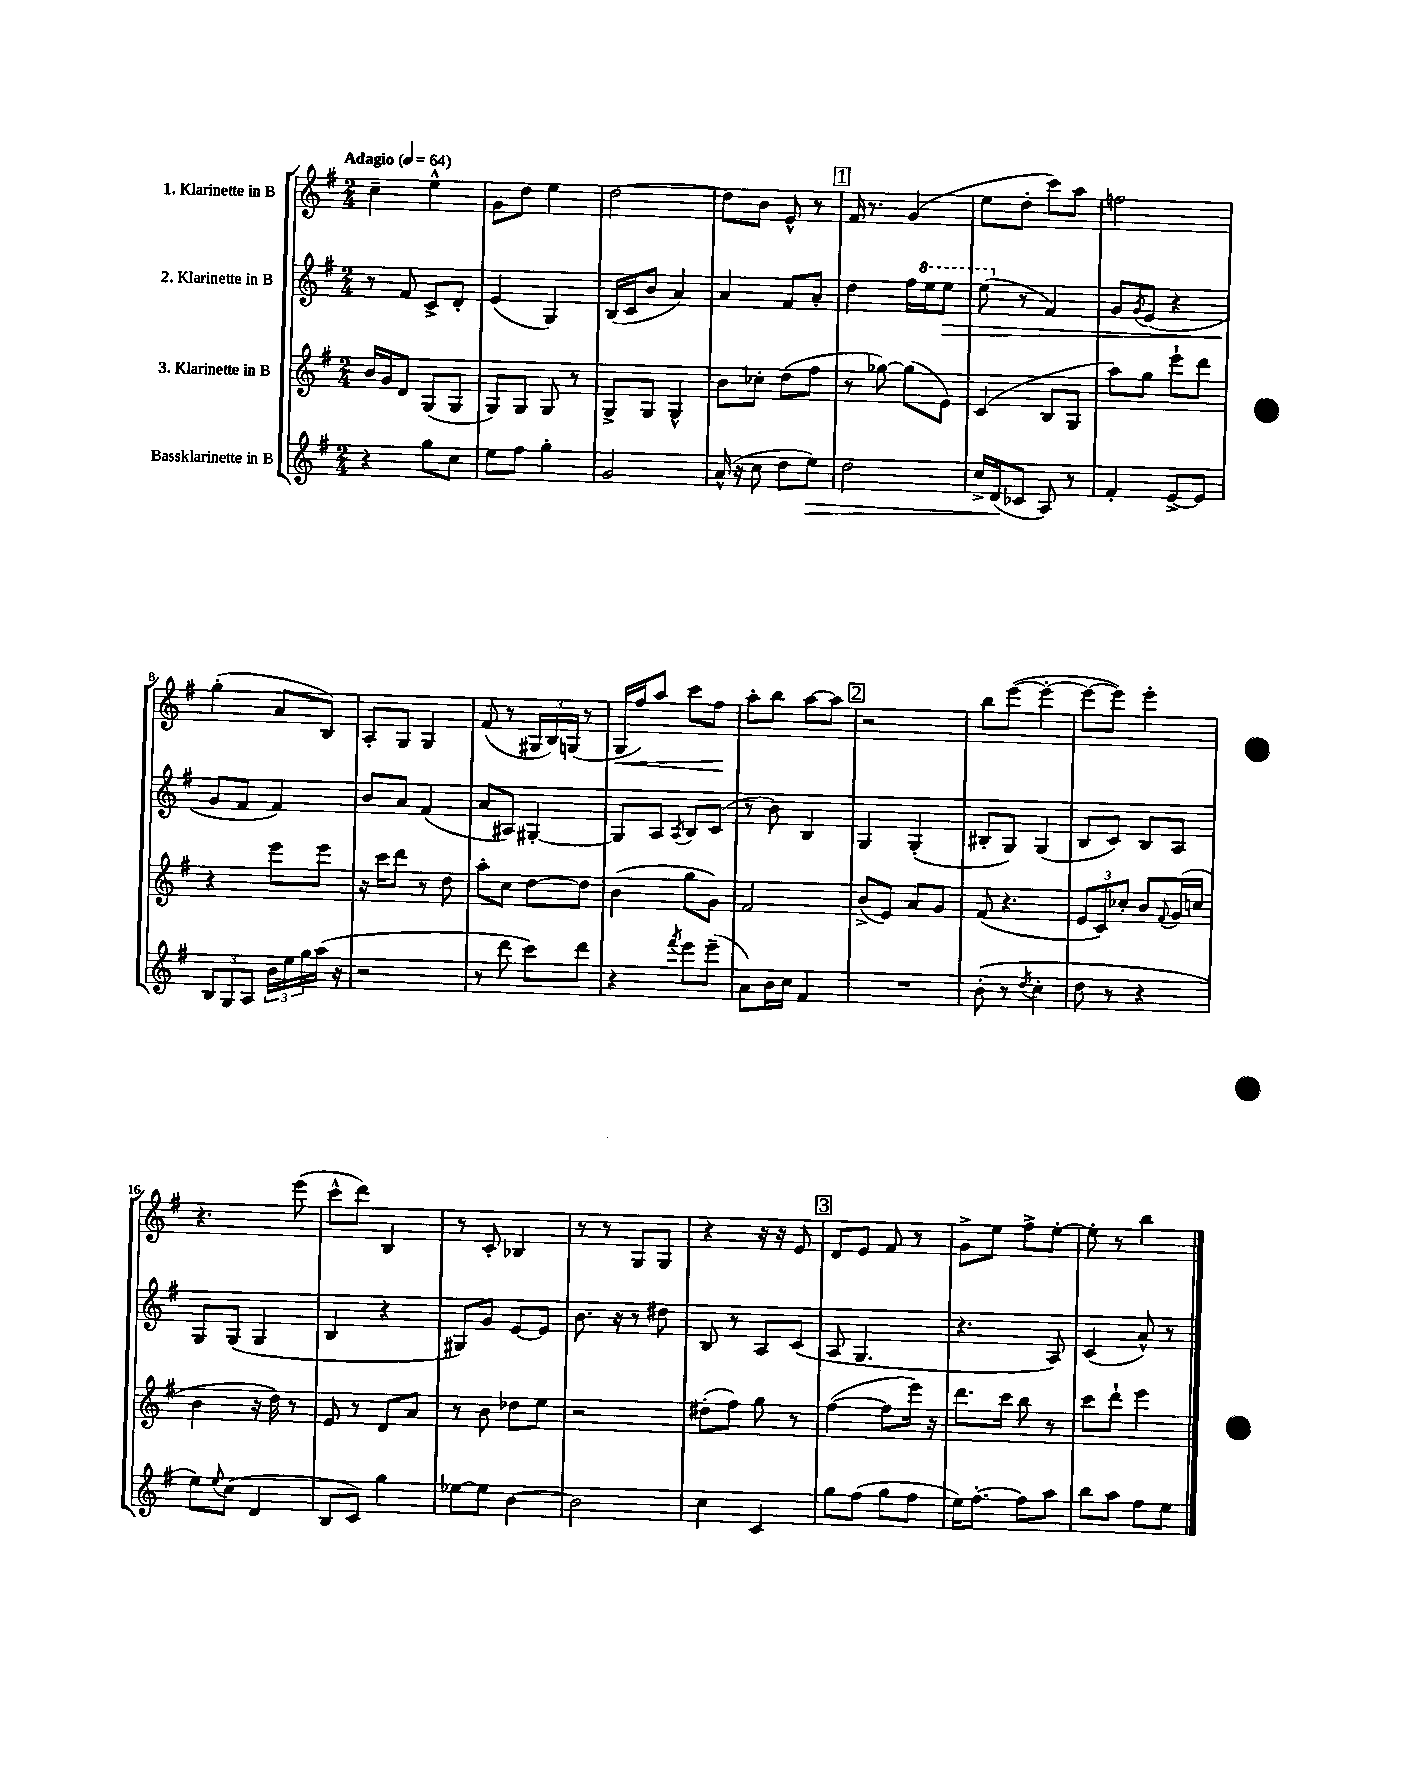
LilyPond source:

<<
\new StaffGroup <<
\new Staff = "s0" \with { instrumentName = "1. Klarinette in B" } {
    \clef treble \key g \major \numericTimeSignature \time 2/4 \tempo "Adagio" 4 = 64
    c''4-- e''4-^ |
    g'8 d''8 e''4 |
    d''2~ |
    d''8 b'8 e'8-^ r8 |
    \mark \markup { \box "1" } fis'16 r8. g'4( |
    e''8 d''8-. c'''8) a''8 |
    f''2 |
    g''4-.( a'8 b8) |
    a8-. g8 g4 |
    fis'8( r8 \tuplet 3/2 { gis16 b16) g16( } r8 |
    g16\< fis''16) a''8 c'''8 fis''8\! |
    a''8-. b''8 a''8~ a''8 |
    \mark \markup { \box "2" } r2 |
    b''8 e'''8~( e'''4~-. |
    e'''8~ e'''8) e'''4-. |
    r4. e'''8( |
    c'''8-^ d'''8) b4 |
    r8 c'8-. bes4 |
    r8 r8 g8 g8 |
    r4 r16 r16 e'8 |
    \mark \markup { \box "3" } d'8 e'8 fis'8 r8 |
    g'8-> e''8 fis''8-> e''8~-. |
    e''8-. r8 b''4 \bar "|." |
}
\new Staff = "s1" \with { instrumentName = "2. Klarinette in B" } {
    \clef treble \key g \major \numericTimeSignature \time 2/4
    r8 fis'8 c'8-> d'8-. |
    e'4( g4) |
    b16( c'16 b'8 a'4) |
    a'4 fis'8 a'8-. |
    \mark \markup { \box "1" } d''4 fis''16 \ottava #1 e'''16 e'''8\> |
    e'''8( \ottava #0 r8 fis'4) |
    g'8 \acciaccatura { g'8 } e'8( r4 |
    g'8\! fis'8 fis'4) |
    b'8 a'8 fis'4( |
    a'8 ais8) gis4~-. |
    gis8 a8 \acciaccatura { a8 } b8 c'8( |
    r8 b'8) b4 |
    \mark \markup { \box "2" } g4 g4-.( |
    bis8-. g8) g4( |
    b8 c'8) b8 a8 |
    g8 g8( g4 |
    b4 r4 |
    gis8) g'8 e'8~ e'8 |
    b'8. r16 r8 dis''8 |
    b8 r8 a8 c'8( |
    \mark \markup { \box "3" } a8 g4. |
    r4. a8) |
    c'4( a'8-^) r8 \bar "|." |
}
\new Staff = "s2" \with { instrumentName = "3. Klarinette in B" } {
    \clef treble \key g \major \numericTimeSignature \time 2/4
    b'16 g'16 d'8 g8( g8 |
    g8) g8 g8 r8 |
    g8-> g8 g4-^ |
    b'8 ces''8-. d''8( fis''8 |
    \mark \markup { \box "1" } r8 ges''8~) ges''8( e'8) |
    c'4( b8 g8 |
    a''8) g''8 e'''8-! d'''8 |
    r4 e'''8 e'''8 |
    r16 c'''16 d'''8 r8 d''8 |
    a''8-. c''8 d''8~ d''8 |
    b'4( g''8 g'8) |
    fis'2 |
    \mark \markup { \box "2" } b'8->( e'8) a'8 g'8 |
    fis'8( r4. |
    \tuplet 3/2 { e'8 c'8) ces''8-. } b'8 \appoggiatura { fis'8 } g'16( c''16 |
    b'4 r16 d''16) r8 |
    e'8 r8 d'8 a'8 |
    r8 b'8 des''8 e''8 |
    r2 |
    dis''8-.( fis''8) g''8 r8 |
    \mark \markup { \box "3" } fis''4~( fis''8 e'''16) r16 |
    d'''8. c'''16 b''8 r8 |
    c'''8 d'''8-! e'''4 \bar "|." |
}
\new Staff = "s3" \with { instrumentName = "Bassklarinette in B" } {
    \clef treble \key g \major \numericTimeSignature \time 2/4
    r4 g''8 c''8 |
    e''8 fis''8 g''4-. |
    g'2 |
    a'16-^( r16 c''8 d''8 e''8\>) |
    \mark \markup { \box "1" } d''2 |
    c''16-> d'16\!( ces'8 a8) r8 |
    fis'4-. e'8~-> e'8 |
    \tuplet 3/2 { b8 g8 a8 } \tuplet 3/2 { b'16 e''16 g''16 } a''16( r16 |
    r2 |
    r8 d'''8 c'''8) d'''8 |
    r4 \acciaccatura { fis'''8 } e'''8 e'''8--( |
    a'8) b'16 c''16 fis'4 |
    \mark \markup { \box "2" } R2 |
    b'8-.( r8 \acciaccatura { d''8 } c''4-. |
    d''8 r8 r4 |
    e''8) \appoggiatura { e''8 } c''8( d'4 |
    b8 c'8) g''4 |
    ees''8~ ees''8 b'4~ |
    b'2 |
    c''4 c'4 |
    \mark \markup { \box "3" } g''8 fis''8( g''8 fis''8 |
    e''16) fis''8.~-. fis''8 a''8 |
    b''8 a''8 fis''8 e''8 \bar "|." |
}
>>
>>
